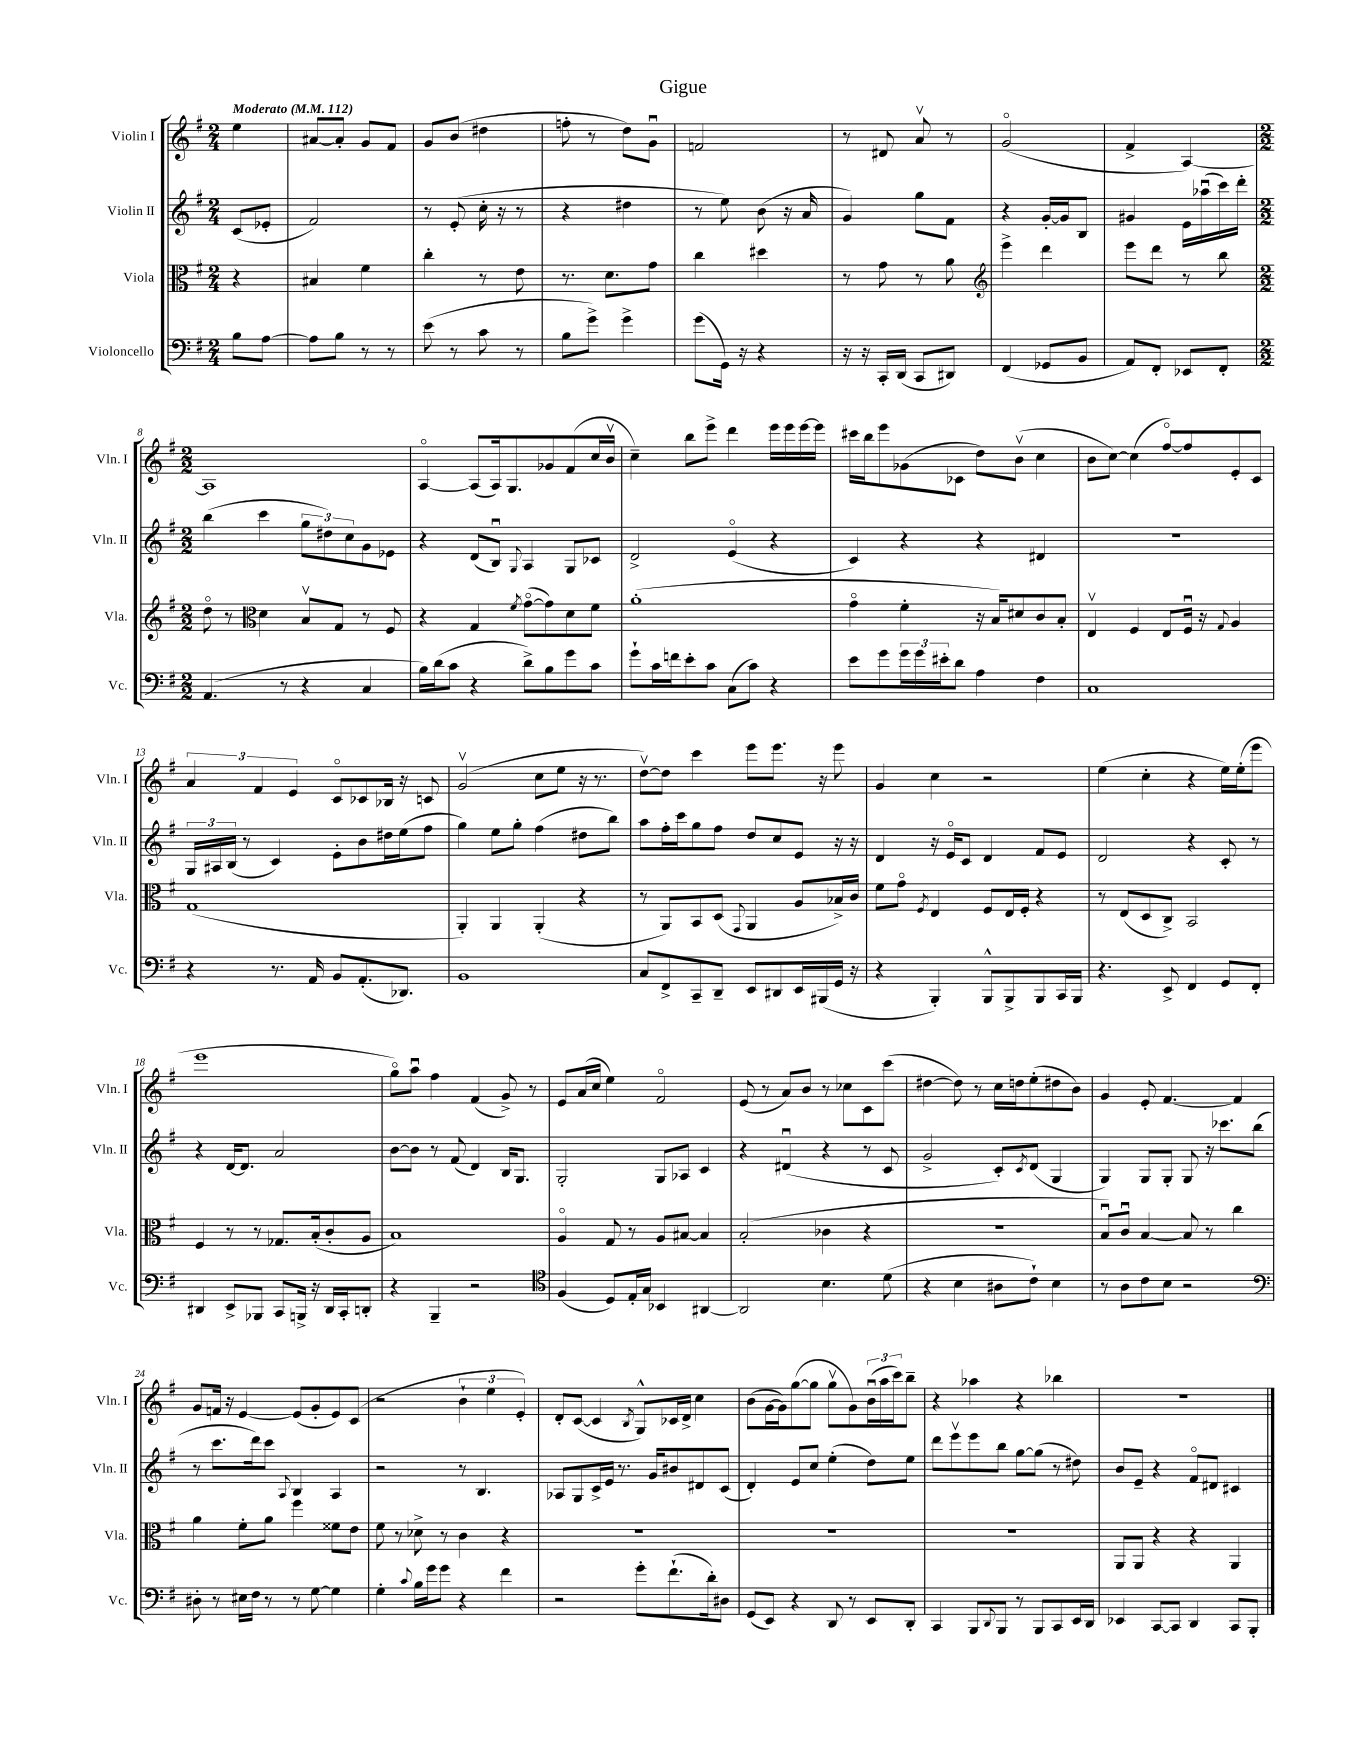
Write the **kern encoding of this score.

**kern	**kern	**kern	**kern
*part4	*part3	*part2	*part1
*staff4	*staff3	*staff2	*staff1
*I"Violoncello	*I"Viola	*I"Violin II	*I"Violin I
*I'Vc.	*I'Vla.	*I'Vln. II	*I'Vln. I
*clefF4	*clefC3	*clefG2	*clefG2
*k[f#]	*k[f#]	*k[f#]	*k[f#]
*M2/4	*M2/4	*M2/4	*M2/4
*MM112	*MM112	*MM112	*MM112
=	=	=	=
!	!	!	!LO:TX:a:B:t=Moderato
8B\L	4r	(8c/L	4ee\
[8A\J	.	8e-X'/J	.
=1	=1	=1	=1
8A\L]	4B#X/	2f#/)	[8a#X/L
8B\J	.	.	8a#'/J]
8r	4f#\	.	8g/L
8r	.	.	8f#/J
=2	=2	=2	=2
(8e\	4cc'\	8r	8g/L
8r	.	(8e'/	(8b/J
8c\	8r	16cc'\	4dd#X\
.	.	16r	.
8r	8e\	8r	.
=3	=3	=3	=3
8B\L	8.r	4r	8ffn'\
8g^\J)	.	.	8r
.	8.d\L	.	.
4g^\	.	4dd#X\	8dd\L)
.	8g\J	.	8gu\J
=4	=4	=4	=4
(8g\L	4cc\	8r	2fn/
16GG\Jk)	.	8ee\)	.
16r	.	.	.
4r	4dd#X\	(8b\	.
.	.	16r	.
.	.	16a/	.
=5	=5	=5	=5
16r	8r	4g/)	8r
16r	.	.	.
16CC'/LL	8g\	.	8d#X/
(16DD/JJ	.	.	.
8CC/L	8r	8gg\L	8av/
8DD#X/J)	8a\	8f#\J	8r
=6	=6	=6	=6
*	*clefG2	*	*
(4FF#/	4eee^\	4r	(2g/
8GG-X/L	4ddd\	[16g'/LL	.
.	.	16g/J]	.
8BB/J	.	8B/J	.
=7	=7	=7	=7
8AA/L)	8eee\L	4g#X/	4f#^/
8FF#'/J	8ddd\J	.	.
8EE-X/L	8r	16e\LL	[4A/)
.	.	(16aa-Xu\	.
8FF#'/J	8bb\	16ccc\)	.
.	.	16ddd'\JJ	.
!!LO:LB:g=z
=8	=8	=8	=8
*M2/2	*M2/2	*M2/2	*M2/2
(4.AA/	8dd\	(4bb\	1A]
.	8r	.	.
*	*clefC3	*	*
.	4d\	4ccc\	.
8r	.	.	.
4r	8Bv/L	12gg\L	.
.	.	12dd#X\)	.
.	8G/J	.	.
.	.	12cc\	.
4C/	8r	8g\	.
.	8F#/	8e-X\J	.
=9	=9	=9	=9
16B\LL)	4r	4r	[4A/
(16d\J	.	.	.
8c\J	.	.	.
4r	4G/	(8d/L	(8A/L]
.	.	8Bu/J)	16A/k)
.	.	.	8.G/
.	8qf#/	8qqG/	.
8d^\L)	([8g\L	4A/	.
8B\	8g\])	.	8g-X/
8g\	8d\	8G/L	(8f#/
8c\J	8f#\J	8c-X/J	16cc/L
.	.	.	16bv/JJ
=10	=10	=10	=10
8g`\L	(1a'	2d^/	4cc~\)
16c\L	.	.	.
16fn\J	.	.	.
8e'\	.	.	8bb\L
8c\J	.	.	8eee^\J
(8C\L	.	(4e/	4ddd\
8c\J)	.	.	.
4r	.	4r	16eee\LL
.	.	.	16eee\
.	.	.	[16eee\
.	.	.	16eee\JJ]
=11	=11	=11	=11
8e\L	4g\	4c/)	16ccc#X\LL
.	.	.	16bb\J
8g\	.	.	8eee\
24g\L	4f#'\	4r	(8g-X\
24g\	.	.	.
24e#X'\J	.	.	.
8d\J	.	.	8c-X\J
4A\	16r	4r	8dd\L)
.	16B/KL)	.	.
.	8d#X/	.	(8bv\J
4F#\	8c/	4d#X/	4cc\
.	8B'/J	.	.
=12	=12	=12	=12
1C	4Ev/	1r	8b\L
.	.	.	[8cc\J)
.	4F#/	.	(4cc\]
.	8E/L	.	[8ff#/L)
.	16F#u/Jk	.	8ff#/]
.	16r	.	.
.	8qqG/	.	.
.	4A/	.	8e'/
.	.	.	8c/J
!!LO:LB:g=z
=13	=13	=13	=13
4r	(1G	24G/LL	6a/
.	.	24A#X/	.
.	.	(24B/JJ	.
.	.	8r	.
.	.	.	6f#/
8.r	.	4c/)	.
.	.	.	6e/
16AA/	.	.	.
8BB/L	.	8e'\L	8c/L
(8.AA'/	.	8b\	8c-X/
.	.	16dd#X\L	16B-X/Jk
8.DD-X/J)	.	(16ee\J	16r
.	.	8ff#\J	8cn/
=14	=14	=14	=14
1BB	4AA'/)	4gg\)	(2gv/
.	4AA/	8ee\L	.
.	.	8gg'\J	.
.	(4AA'/	(4ff#\	8cc\L
.	.	.	8ee\J
.	4r	8dd#X\L	16r
.	.	.	8.r
.	.	8bb\J)	.
=15	=15	=15	=15
8C/L	8r	8aa\L	[8ddv\L)
8FF#^/	8AA/L)	16ff#'\L	8dd\J]
.	.	16ccc\J	.
8CC~/	8BB/	8gg\	4ccc\
8DD~/J	(8D/J	8ff#\J	.
.	8qqGG/	.	.
8EE/L	4AA/	8dd/L	8eee\L
8DD#X/	.	8cc/	8.eee\J
16EE/L	8A/L	8e/J	.
(16BBB#X/	.	.	16r
16GG/JJ	16B-X^/L)	16r	8eee\
16r	16c/JJ	16r	.
=16	=16	=16	=16
4r	8f#\L	4d/	4g/
.	8g\J	.	.
.	8qF#/	.	.
4BBB'/)	4E/	16r	4cc\
.	.	16e/KL	.
.	.	8c/J	.
8BBB^^/L	8F#/L	4d/	2r
8BBB^/	16E/L	.	.
.	16F#'/JJ	.	.
8BBB/	4r	8f#/L	.
16CC/L	.	8e/J	.
16BBB/JJ	.	.	.
=17	=17	=17	=17
4.r	8r	2d/	(4ee\
.	(8E/L	.	.
.	8D/	.	4cc'\
8EE^/	8C^/J)	.	.
4FF#/	2BB/	4r	4r
8GG/L	.	8c'/	16ee\LL)
.	.	.	(16ee'\J
8FF#'/J	.	8r	8eee\J
!!LO:LB:g=z
=18	=18	=18	=18
4DD#X/	4F#/	4r	1eee
8EE^/L	8r	[16d/KL	.
.	.	8.d/J]	.
8BBB-X/J	8r	.	.
8CC/L	8.G-X/L	2a/	.
16BBBn^/Jk	.	.	.
16r	(16B'/k	.	.
16DD#/LL	8c'/	.	.
16CC'/J	.	.	.
8DDn'/J	8A/J	.	.
=19	=19	=19	=19
4r	1B)	[8b\L	8gg\L)
.	.	8b\J]	8aau\J
4BBB~/	.	8r	4ff#\
.	.	(8f#/	.
2r	.	4d/)	(4f#/
.	.	16B/KL	8g^/)
.	.	8.G/J	.
.	.	.	8r
=20	=20	=20	=20
*clefC4	*	*	*
(4F#/	4A/	2G'/	8e/L
.	.	.	(16a/L
.	.	.	16cc/JJ
8D/L)	8G/	.	4ee\)
16E'/L	8r	.	.
16G/JJ	.	.	.
4BB-X/	8A/L	8G/L	2f#/
.	[8B#X/J	8A-X/J	.
[4AA#X/	4B#/]	4c/	.
=21	=21	=21	=21
2AA#/]	(2B'/	4r	(8e/
.	.	.	8r
.	.	(4d#Xu/	8a/L)
.	.	.	8b/J
4.B\	4c-X\	4r	8r
.	.	.	8cc-X\L
.	4r	8r	8c\
(8d\	.	8c/	(8ccc\J
=22	=22	=22	=22
4r	1r	2g^/	[4dd#X\
4B\	.	.	8dd#\])
.	.	.	8r
8A#X\L	.	8c'/L)	16cc\LL
.	.	.	16ddn\J
.	.	8qc/	.
8c`\J)	.	(8d/J	(8ee'\
4B\	.	4G/	8dd#X\
.	.	.	8b\J)
=23	=23	=23	=23
8r	8Bu/L)	4G/)	4g/
8A\L	8cu/J	.	.
8c\	[4B/	8G/L	8e'/
8B\J	.	8G'/J	[4.f#/
2r	8B/]	8G/	.
.	8r	16r	.
.	.	8.ccc-X\L	.
.	4cc\	.	4f#/]
.	.	(8bb\J	.
!!LO:LB:g=z
=24	=24	=24	=24
*clefF4	*	*	*
8D#X'\	4a\	8r	8g/L
8r	.	8.ccc\L	16fn/Jk
.	.	.	16r
16E#X\LL	8f#'\L	.	[4e/
16F#\JJ	.	16ddd\k)	.
8r	8a\J	8ccc\J	.
.	.	8qqA/	.
8r	4ff#\	4B/	(8e/L]
[8G\	.	.	8g'/
4G\]	8f##X\L	4A/	8e/)
.	8e\J	.	(8c/J
=25	=25	=25	=25
4G'\	8f#\	2r	2r
.	8r	.	.
8qqc/	.	.	.
16B\LL	8d-X^\	.	.
16g\J	.	.	.
8g\J	8r	.	.
4r	4c\	8r	6b`\
.	.	4.B/	.
.	.	.	6ee\
4f#\	4r	.	.
.	.	.	6e'/)
=26	=26	=26	=26
2r	1r	8A-X/L	8d'/L
.	.	8G/	([8c/J
.	.	16c^/L	4c/]
.	.	16e/JJ	.
.	.	8.r	.
.	.	.	8qB/
8g'\L	.	.	8G^^/L)
.	.	16g/KL	.
(8.f#`\	.	8b#X/	16c-X/L
.	.	.	16d^/JJ
.	.	8d#X/	4cc\
16d'\k)	.	.	.
8D#X\J	.	(8c/J	.
=27	=27	=27	=27
(8GG/L	1r	4d'/)	(8b\L
8EE/J)	.	.	[16g\L
.	.	.	16g\J])
4r	.	8e/L	([8gg\
.	.	8cc/J	8gg\J]
8DD/	.	(4ee'\	8ggv\L
8r	.	.	8g\)
8EE/L	.	8dd\L)	(24bu\L
.	.	.	24aa\
.	.	.	24ccc\J)
8DD'/J	.	8ee\J	8bb~\J
=28	=28	=28	=28
4CC/	1r	8ddd\L	4r
.	.	8eeev\	.
8BBB/L	.	8eee\	4aa-X\
8qqDD/	.	.	.
8BBB/J	.	8bb\J	.
8r	.	[8gg\L	4r
8BBB/L	.	(8gg\J]	.
8CC/	.	8r	4bb-X\
16EE/L	.	8dd#X\)	.
16DD/JJ	.	.	.
=29	=29	=29	=29
4EE-X/	8AA/L	8b/L	1r
.	8AA/J	8e~/J	.
[8CC/L	4r	4r	.
8CC/J]	.	.	.
4DD/	4r	8f#/L	.
.	.	8d#X/J	.
8CC/L	4AA/	4c#X/	.
8BBB'/J	.	.	.
==	==	==	==
*-	*-	*-	*-
